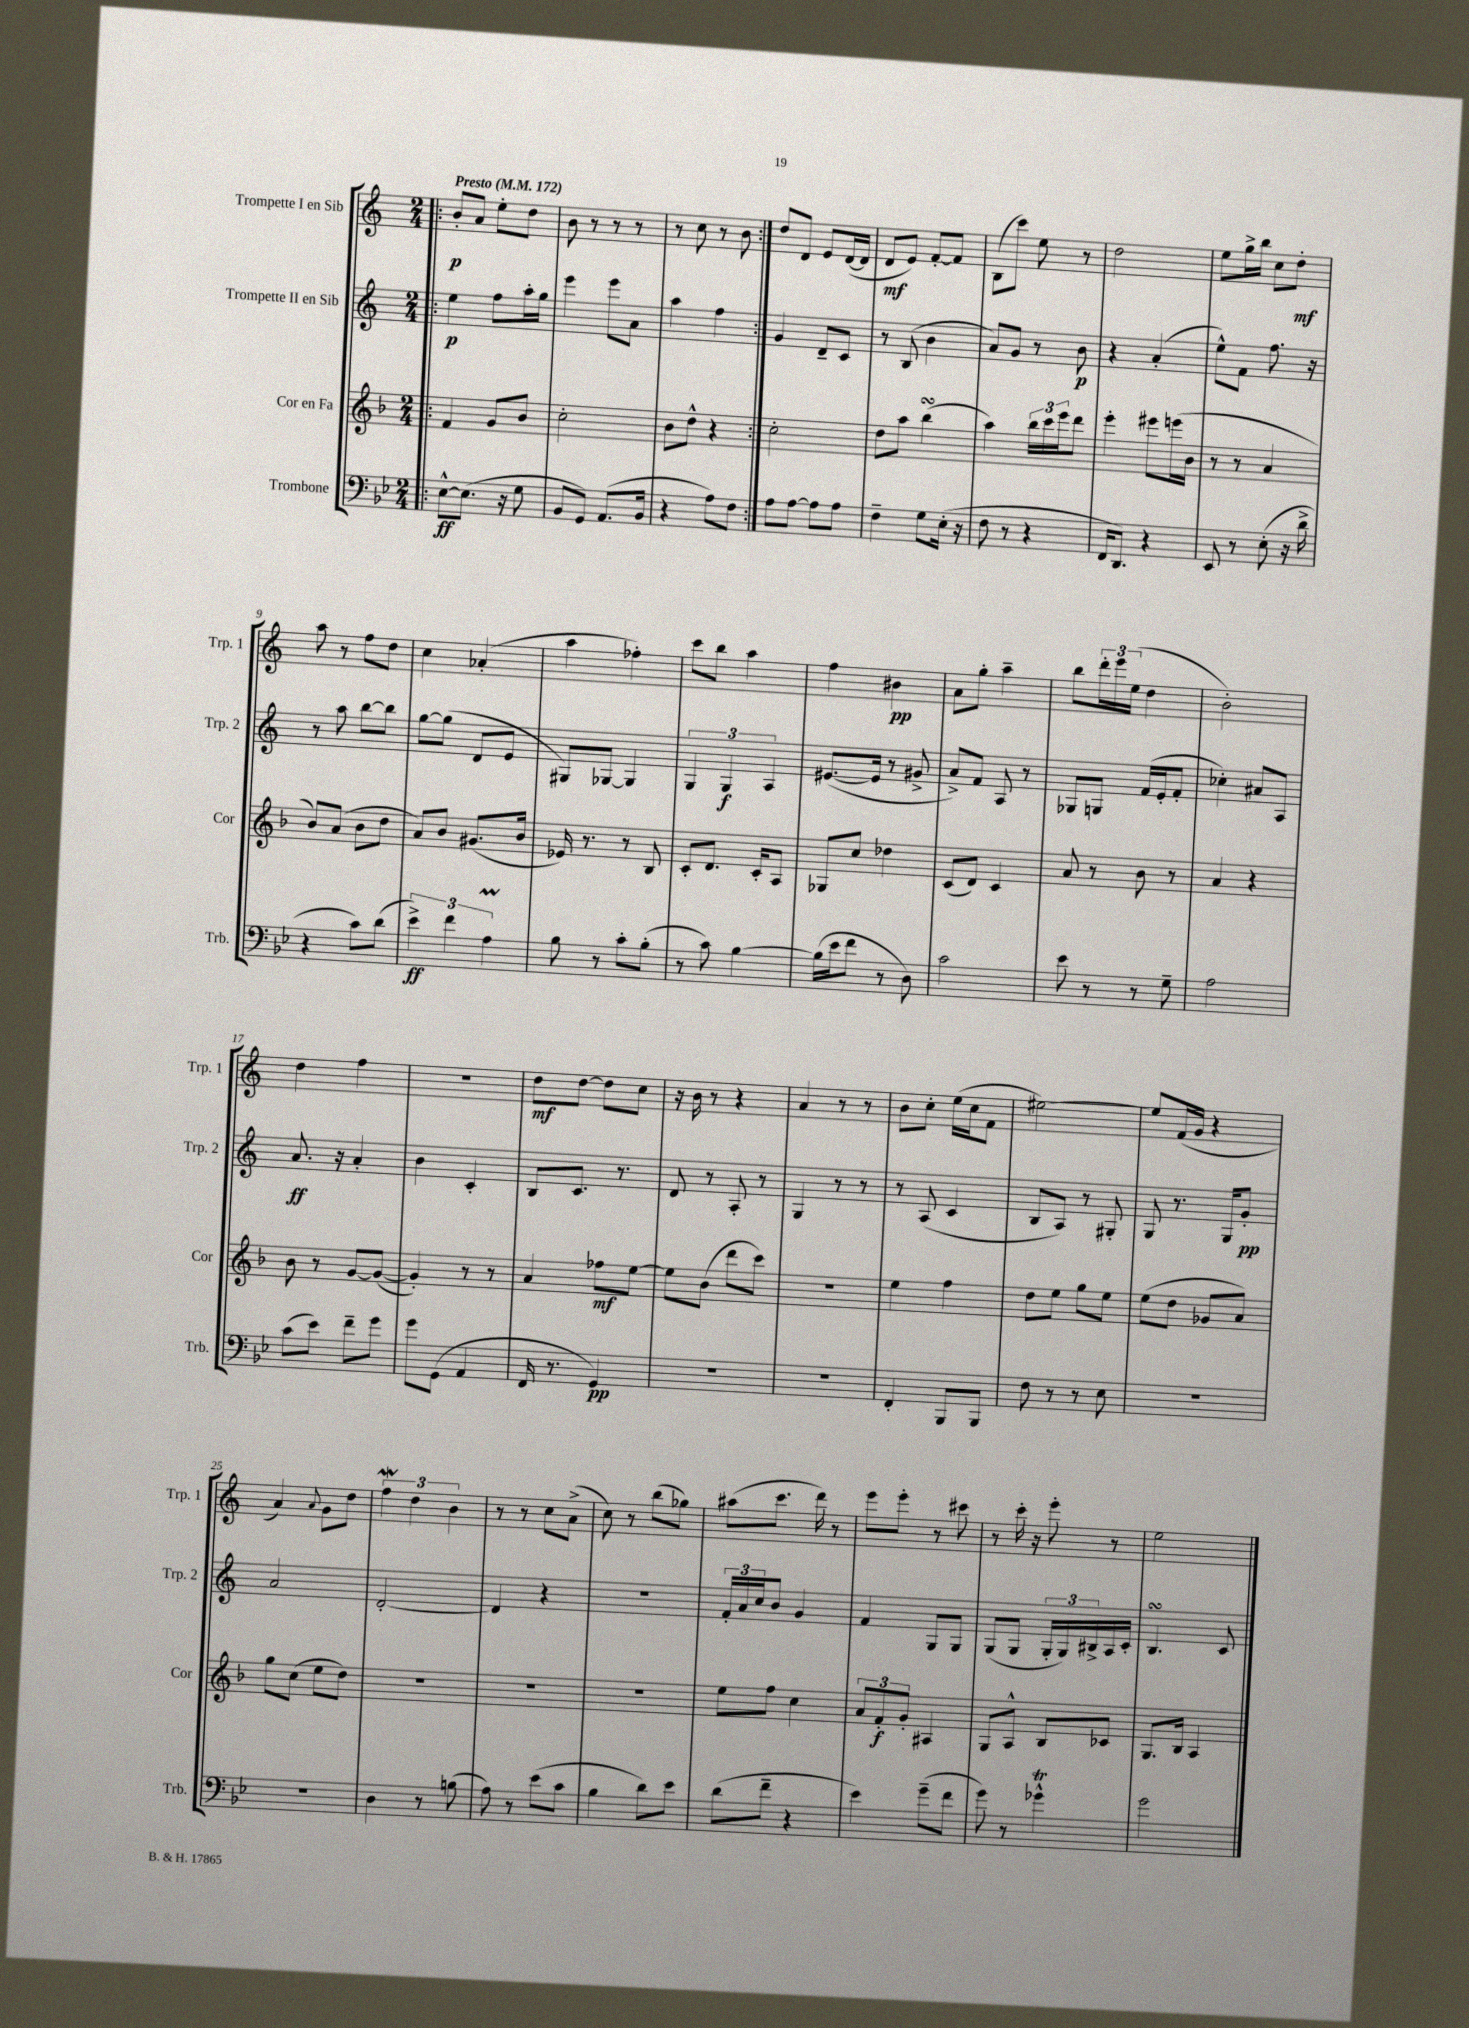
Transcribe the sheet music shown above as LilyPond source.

<<
\new StaffGroup <<
\new Staff = "s0" \with { instrumentName = "Trompette I en Sib" shortInstrumentName = "Trp. 1" } {
    \clef treble \key c \major \numericTimeSignature \time 2/4 \tempo "Presto" 4 = 172
    \repeat volta 2 { \bar ".|:" b'8-.\p a'8 e''8-. d''8 |
    b'8 r8 r8 r8 |
    r8 c''8 r8 b'8 | }
    d''8 d'8 e'8 d'16~( d'16 |
    d'8\mf e'8) f'8~-. f'8 |
    b8( c'''8) e''8 r8 |
    d''2 |
    e''8 g''16-> b''16 c''8 d''8-.\mf |
    a''8 r8 f''8 d''8 |
    c''4 aes'4-.( |
    a''4 fes''4-.) |
    c'''8 b''8 a''4 |
    f''4 bis'4\pp |
    a'8 g''8-. a''4-- |
    b''8 \tuplet 3/2 { d'''16-. e'''16 e''16( } d''4 |
    b'2-.) |
    d''4 f''4 |
    r2 |
    d''8\mf d''8~ d''8 c''8 |
    r16 b'16 r8 r4 |
    a'4 r8 r8 |
    b'8 c''8-. e''16( c''16 f'8 |
    eis''2~) |
    eis''8 f'16( g'16 r4 |
    a'4) \appoggiatura { a'8 } g'8 d''8 |
    \tuplet 3/2 { f''4\mordent d''4 b'4 } |
    r8 r8 c''8 a'8->( |
    c''8) r8 b''8( ges''8) |
    ais''8( c'''8. d'''16) r8 |
    e'''8 e'''8-. r8 cis'''8 |
    r8 c'''16-. r16 e'''8-. r8 |
    e''2 \bar "|." |
}
\new Staff = "s1" \with { instrumentName = "Trompette II en Sib" shortInstrumentName = "Trp. 2" } {
    \clef treble \key c \major \numericTimeSignature \time 2/4
    \repeat volta 2 { \bar ".|:" e''4\p f''8 a''16-. g''16 |
    e'''4 e'''8 a'8 |
    a''4 f''4 | }
    g'4 d'8-- c'8 |
    r8 b8( b'4 |
    a'8) g'8 r8 b'8\p |
    r4 a'4-.( |
    e''8-^) f'8 f''8. r16 |
    r8 a''8 b''8~ b''8 |
    g''8~ g''8( d'8 e'8 |
    gis8) ges8~ ges4 |
    \tuplet 3/2 { g4 g4\f a4 } |
    eis'8.~( eis'16 r8 gis'8-> |
    a'8->) f'8 a8 r8 |
    ges8 g8 f'16( e'16-. f'8-. |
    ces''4-.) ais'8 a8 |
    a'8.\ff r16 a'4-. |
    b'4 c'4-. |
    b8 c'8. r8. |
    d'8 r8 a8-. r8 |
    g4 r8 r8 |
    r8 a8( c'4 |
    b8 a8) r8 gis8-. |
    g8 r8. g16 g'8-.\pp |
    a'2 |
    d'2~-. |
    d'4 r4 |
    R2 |
    \tuplet 3/2 { f'16-. a'16 c''16 } b'8 g'4 |
    f'4 g8 g8 |
    g8( g8 \tuplet 3/2 { g16-. g16) bis16-> } a16 c'16-. |
    b4.\turn c'8 \bar "|." |
}
\new Staff = "s2" \with { instrumentName = "Cor en Fa" shortInstrumentName = "Cor" } {
    \clef treble \key f \major \numericTimeSignature \time 2/4
    \repeat volta 2 { \bar ".|:" f'4 g'8 bes'8 |
    c''2-. |
    bes'8 d''8-^ r4 | }
    c''2-. |
    d''8 a''8 bes''4\turn( |
    a''4) \tuplet 3/2 { bes''16 c'''16 e'''16 } d'''8 |
    e'''4-. eis'''8 e'''16( bes'16 |
    r8 r8 a'4 |
    bes'8) a'8( bes'8 d''8 |
    a'8) bes'8 gis'8.( bes'16 |
    ees'16) r8. r8 bes8 |
    c'8-. d'8. c'16-. a8 |
    ges8 c''8 des''4 |
    c'8( d'8) c'4 |
    a'8 r8 bes'8 r8 |
    a'4 r4 |
    bes'8 r8 g'8~ g'8~( |
    g'4-.) r8 r8 |
    a'4 fes''8\mf e''8~ |
    e''8 bes'8( d'''8 c'''8) |
    R2 |
    e''4 f''4 |
    d''8 e''8 g''8 e''8 |
    e''8( d''8 ges'8 a'8) |
    g''8 c''8( e''8 d''8) |
    R2 |
    R2 |
    R2 |
    e''8 f''8 c''4 |
    \tuplet 3/2 { a'8 f'8-.\f g'8-. } ais4 |
    g8 a8-^ bes8 ces'8 |
    g8. bes16 a4 \bar "|." |
}
\new Staff = "s3" \with { instrumentName = "Trombone" shortInstrumentName = "Trb." } {
    \clef bass \key bes \major \numericTimeSignature \time 2/4
    \repeat volta 2 { \bar ".|:" ees8~-^\ff ees8.( r16 g8 |
    bes,8 g,8) a,8.( bes,16 |
    r4 a8) f8 | }
    a8 a8~ a8 a8 |
    f4-- g8 ees16-.( r16 |
    f8 r8 r4 |
    f,16 d,8.) r4 |
    ees,8 r8 ees8-.( r16 d'16-> |
    r4 c'8) d'8( |
    \tuplet 3/2 { ees'4->\ff) f'4 a4\prall } |
    bes8 r8 c'8-. bes8-.( |
    r8 c'8) bes4~ |
    bes16( ees'16 f'8 r8 d8) |
    c'2 |
    ees'8 r8 r8 g8-- |
    a2 |
    c'8( ees'8) f'8-- g'8 |
    g'8 g,8( a,4 |
    f,16 r8. g,4\pp) |
    r2 |
    r2 |
    f,4-. bes,,8 bes,,8 |
    f8 r8 r8 ees8 |
    R2 |
    r2 |
    d4 r8 b8( |
    a8) r8 ees'8( c'8 |
    bes4 d'8) ees'8 |
    d'8( f'8-- r4 |
    ees'4) g'8--( f'8 |
    g'8) r8 ges'4-^\trill |
    g'2 \bar "|." |
}
>>
>>
